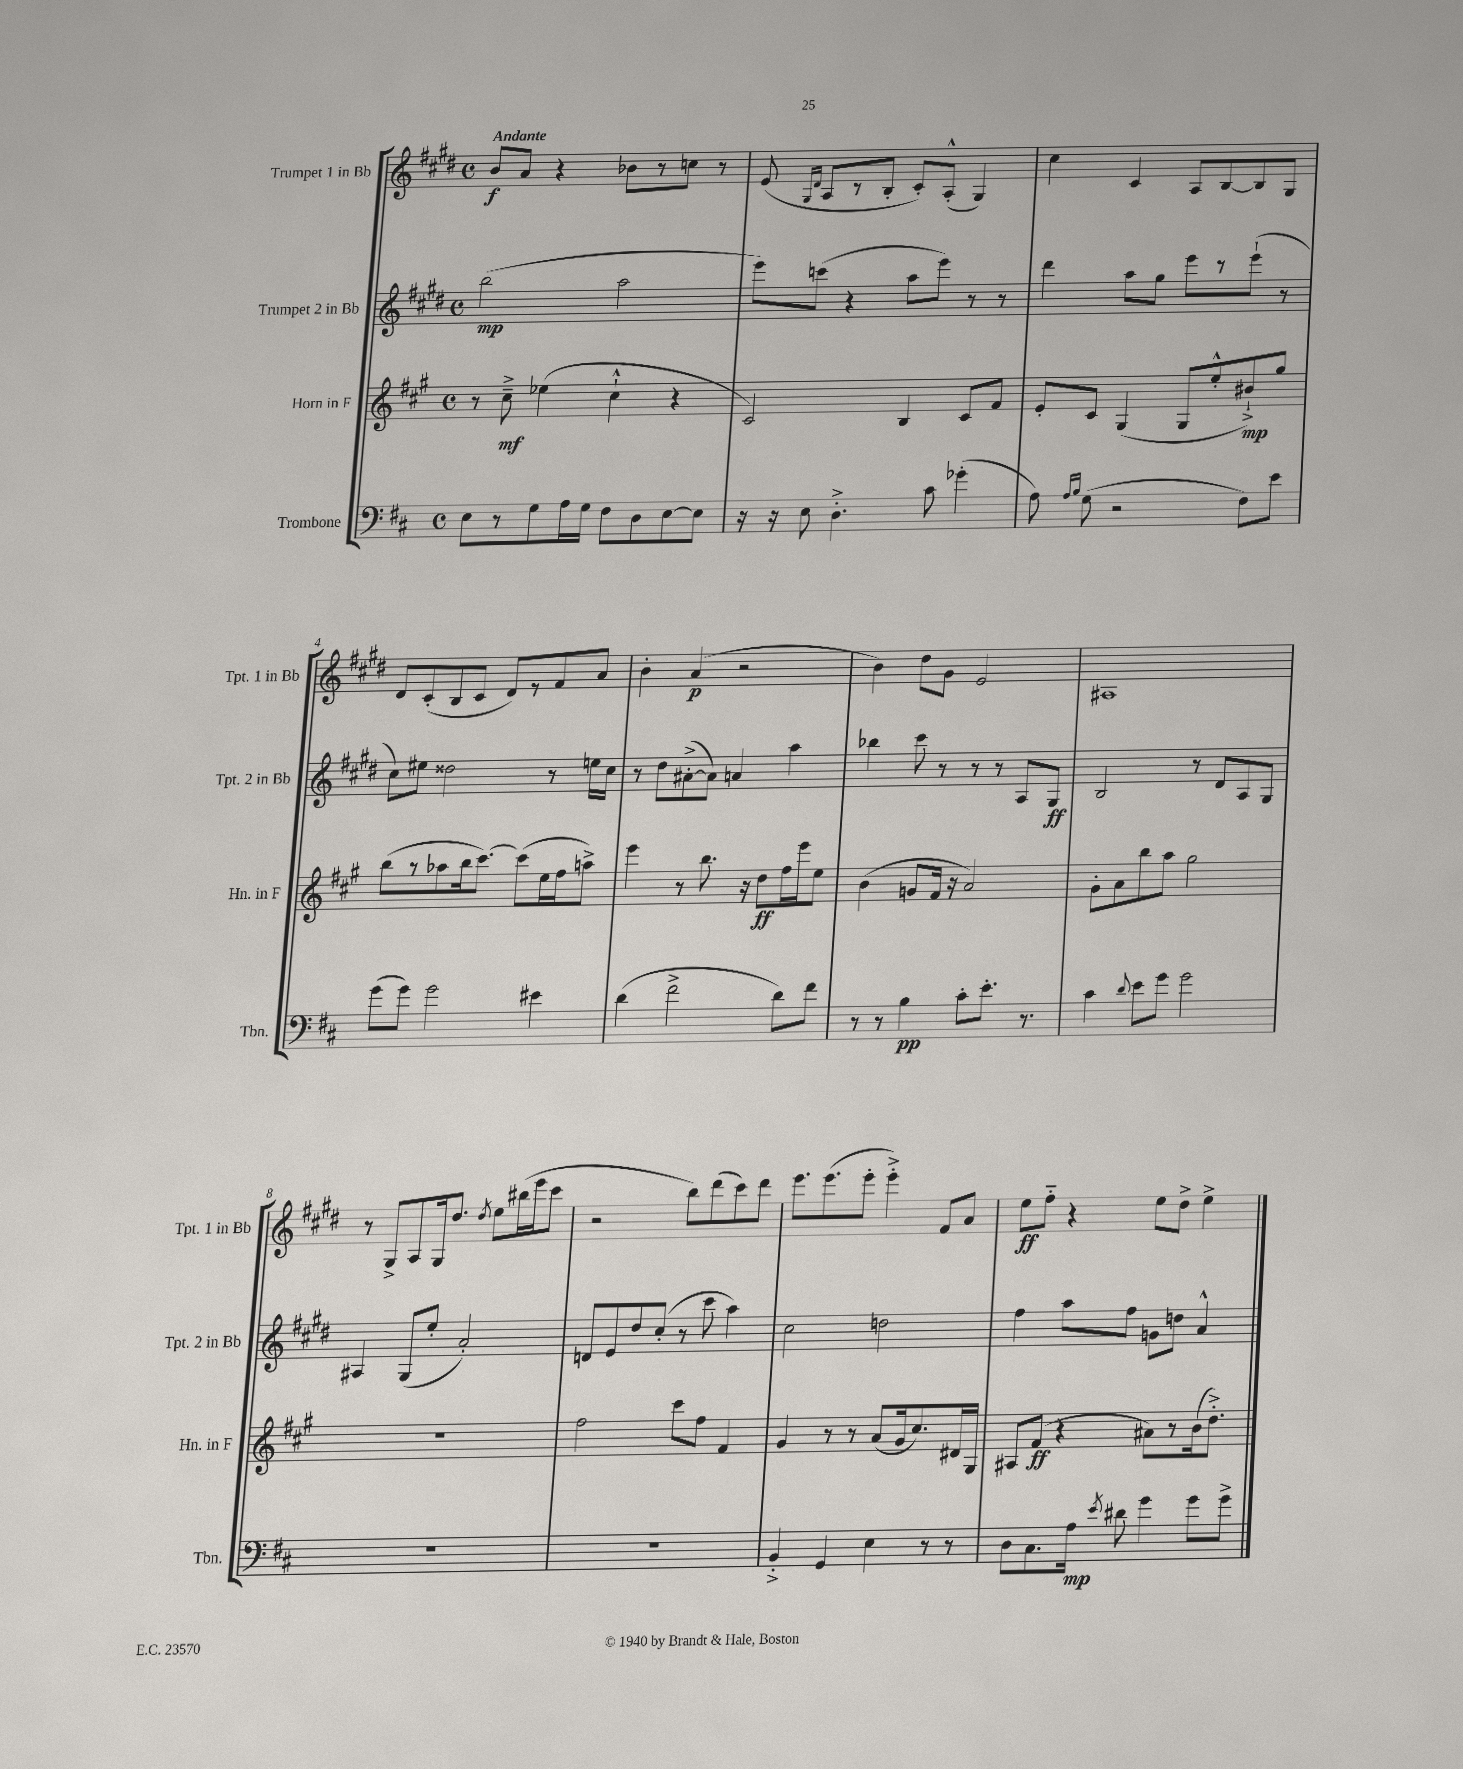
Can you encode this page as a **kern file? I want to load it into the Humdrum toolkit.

**kern	**dynam	**kern	**dynam	**kern	**dynam	**kern	**dynam
*part4	*part4	*part3	*part3	*part2	*part2	*part1	*part1
*staff4	*staff4	*staff3	*staff3	*staff2	*staff2	*staff1	*staff1
*I"Trombone	*	*I"Horn in F	*	*I"Trumpet 2 in Bb	*	*I"Trumpet 1 in Bb	*
*I'Tbn.	*	*I'Hn. in F	*	*I'Tpt. 2 in Bb	*	*I'Tpt. 1 in Bb	*
*clefF4	*	*clefG2	*	*clefG2	*	*clefG2	*
*k[f#c#]	*	*k[f#c#g#]	*	*k[f#c#g#d#]	*	*k[f#c#g#d#]	*
*M4/4	*	*M4/4	*	*M4/4	*	*M4/4	*
*met(c)	*	*met(c)	*	*met(c)	*	*met(c)	*
=1	=1	=1	=1	=1	=1	=1	=1
!	!	!	!	!	!	!LO:TX:a:B:t=Andante	!
8E\L	.	8r	.	(2bb\	mp	8b/L	f
8r	.	8cc#~^\	mf	.	.	8a/J	.
8G\	.	(4ee-X\	.	.	.	4r	.
16A\L	.	.	.	.	.	.	.
16G\JJ	.	.	.	.	.	.	.
8F#\L	.	4cc#`^^\	.	2aa\	.	8b-X\L	.
8D\	.	.	.	.	.	8r	.
[8E\	.	4r	.	.	.	8ccn\J	.
8E\J]	.	.	.	.	.	8r	.
=2	=2	=2	=2	=2	=2	=2	=2
16r	.	2c#/)	.	8eee\L)	.	(8e/	.
16r	.	.	.	.	.	.	.
.	.	.	.	.	.	16qqG#/LL	.
.	.	.	.	.	.	16qqd#/JJ	.
8E\	.	.	.	(8cccn\J	.	8A/L	.
4.D'^\	.	.	.	4r	.	8r	.
.	.	.	.	.	.	8B'/J	.
.	.	4B/	.	8aa\L	.	8c#'/L)	.
8c#\	.	.	.	8eee\J)	.	(8A'^^/J	.
(4g-X'\	.	8c#/L	.	8r	.	4G#/)	.
.	.	8f#/J	.	8r	.	.	.
=3	=3	=3	=3	=3	=3	=3	=3
8A\)	.	8e'/L	.	4ddd#\	.	4cc#\	.
16qqA/LL	.	.	.	.	.	.	.
16qqB/JJ	.	.	.	.	.	.	.
(8G\	.	8c#/J	.	.	.	.	.
2r	.	(4G#/	.	8aa\L	.	4c#/	.
.	.	.	.	8gg#\J	.	.	.
.	.	8G#/L	.	8eee\L	.	8A/L	.
.	.	8ee'^^/	.	8r	.	[8B/	.
8F#\L)	.	8b#X`^/)	mp	(8eee`\J	.	8B/]	.
8e\J	.	8gg#/J	.	8r	.	8G#/J	.
!!LO:LB:g=z
=4	=4	=4	=4	=4	=4	=4	=4
(8g\L	.	(8bb\L	.	8cc#\L)	.	8d#/L	.
8g\J)	.	8r	.	8ee#X\J	.	(8c#'/	.
2g\	.	8aa-X\	.	2dd##X\	.	8B/	.
.	.	16bb\k	.	.	.	8c#/J	.
.	.	[8.ccc#\J)	.	.	.	.	.
.	.	.	.	.	.	8d#/L)	.
.	.	(8ccc#\L]	.	.	.	8r	.
4e#X\	.	16ee\L	.	8r	.	8f#/	.
.	.	16ff#\J	.	.	.	.	.
.	.	8aan^\J)	.	16een\LL	.	8a/J	.
.	.	.	.	16cc#\JJ	.	.	.
=5	=5	=5	=5	=5	=5	=5	=5
(4d\	.	4eee\	.	8r	.	4b'\	.
.	.	.	.	8dd#\L	.	.	.
2f#^\	.	8r	.	([8a#X'^\	.	(4a/	p
.	.	8.bb\	.	8a#\J])	.	.	.
.	.	.	.	4an/	.	2r	.
.	.	16r	.	.	.	.	.
.	.	8dd\L	ff	.	.	.	.
8d\L)	.	16ff#\L	.	4aa\	.	.	.
.	.	16eee\J	.	.	.	.	.
8f#\J	.	8ee\J	.	.	.	.	.
=6	=6	=6	=6	=6	=6	=6	=6
8r	.	(4b\	.	4bb-X\	.	4b\)	.
8r	.	.	.	.	.	.	.
4B\	pp	8gn/L	.	8ccc#\	.	8dd#\L	.
.	.	16f#/Jk	.	8r	.	8g#\J	.
.	.	16r	.	.	.	.	.
8c#'\L	.	2a/)	.	8r	.	2e/	.
8.e'\J	.	.	.	8r	.	.	.
.	.	.	.	8A/L	.	.	.
8.r	.	.	.	.	.	.	.
.	.	.	.	8G#/J	ff	.	.
=7	=7	=7	=7	=7	=7	=7	=7
4c#\	.	8g#'\L	.	2B/	.	1A#X	.
.	.	8a\	.	.	.	.	.
8qqd/	.	.	.	.	.	.	.
8e\L	.	8bb\	.	.	.	.	.
8g\J	.	8aa\J	.	.	.	.	.
2g\	.	2gg#\	.	8r	.	.	.
.	.	.	.	8d#/L	.	.	.
.	.	.	.	8A/	.	.	.
.	.	.	.	8G#/J	.	.	.
!!LO:LB:g=z
=8	=8	=8	=8	=8	=8	=8	=8
1r	.	1r	.	4A#X/	.	8r	.
.	.	.	.	.	.	8G#^/L	.
.	.	.	.	(8G#/L	.	8A/	.
.	.	.	.	8ee'/J	.	16G#/k	.
.	.	.	.	.	.	8.dd#/J	.
.	.	.	.	2a'/)	.	.	.
.	.	.	.	.	.	8qdd#/	.
.	.	.	.	.	.	8ee\L	.
.	.	.	.	.	.	(16bb#X\L	.
.	.	.	.	.	.	16eee\J	.
.	.	.	.	.	.	8ccc#\J	.
=9	=9	=9	=9	=9	=9	=9	=9
1r	.	2ff#\	.	8dn/L	.	2r	.
.	.	.	.	8e/	.	.	.
.	.	.	.	8dd#/	.	.	.
.	.	.	.	(8cc#'/J	.	.	.
.	.	8ccc#\L	.	8r	.	8bb\L)	.
.	.	8ff#\J	.	8ccc#\	.	(8ddd#\	.
.	.	4f#/	.	4aa\)	.	8ccc#\)	.
.	.	.	.	.	.	8ddd#\J	.
=10	=10	=10	=10	=10	=10	=10	=10
4BB'^/	.	4g#/	.	2cc#\	.	8.eee\L	.
.	.	.	.	.	.	(8.eee\	.
4GG/	.	8r	.	.	.	.	.
.	.	8r	.	.	.	8eee'\J	.
4E\	.	(8a/L	.	2ddn\	.	4eee'^\)	.
.	.	16g#/k	.	.	.	.	.
.	.	8.cc#/)	.	.	.	.	.
8r	.	.	.	.	.	8f#/L	.
8r	.	16d#X/L	.	.	.	8a/J	.
.	.	16G#/JJ	.	.	.	.	.
=11	=11	=11	=11	=11	=11	=11	=11
8D\L	.	8A#X/L	.	4ff#\	.	8ee\L	ff
8.C#\	.	(8f#/J	ff	.	.	8ff#\J	.
.	.	4r	.	8aa\L	.	4r	.
16A\Jk	mp	.	.	.	.	.	.
8qe/	.	.	.	.	.	.	.
8d#X\	.	.	.	8ff#\J	.	.	.
4g\	.	8a#X\L)	.	8gn\L	.	8ee\L	.
.	.	8r	.	8ddn\J	.	8dd#^\J	.
8g\L	.	(16b\k	.	4a^^/	.	4ee^\	.
.	.	8.dd'^\J)	.	.	.	.	.
8g^\J	.	.	.	.	.	.	.
==	==	==	==	==	==	==	==
*-	*-	*-	*-	*-	*-	*-	*-
